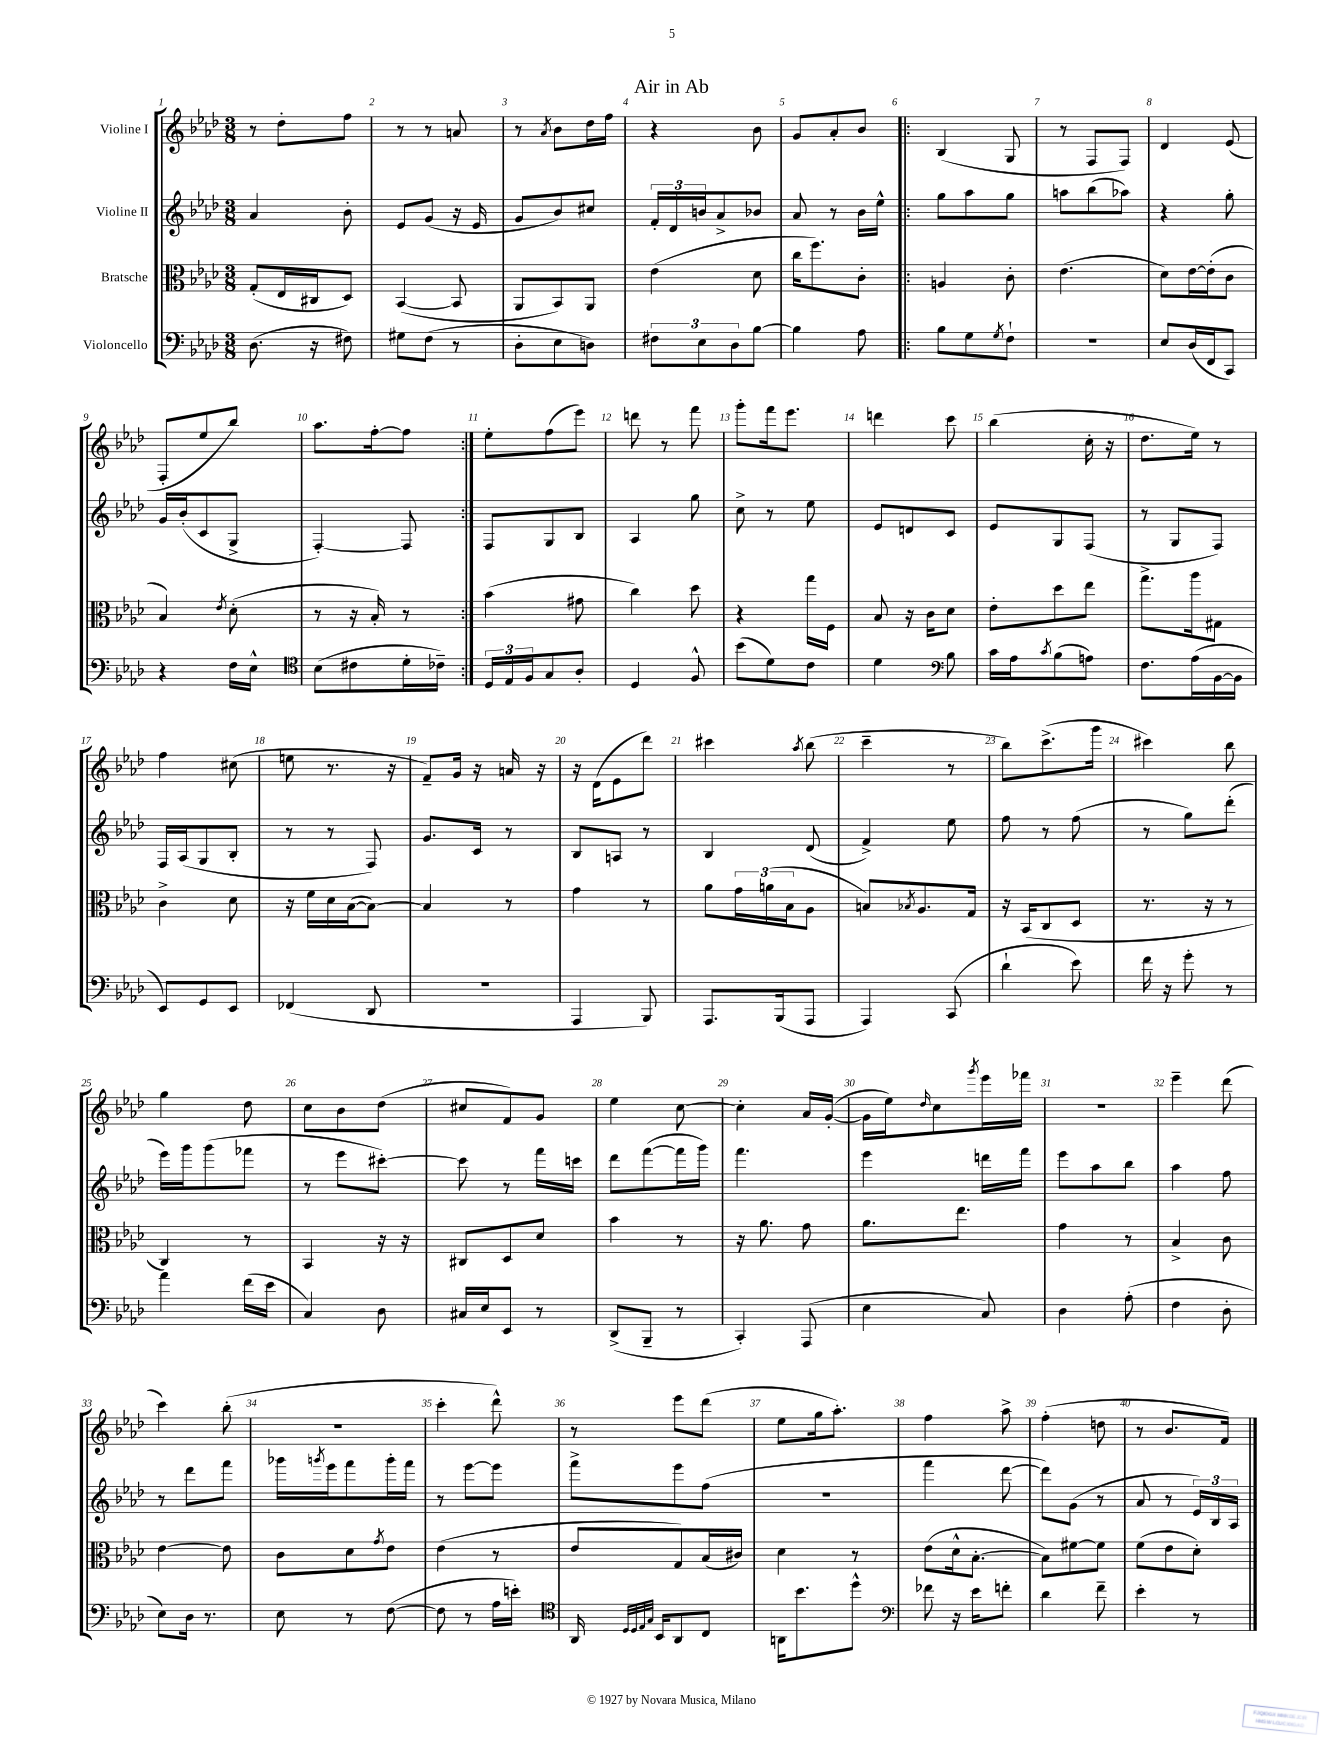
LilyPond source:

\header { title = "Air in Ab" }
<<
\new StaffGroup <<
\new Staff = "s0" \with { instrumentName = "Violine I" } {
    \clef treble \key aes \major \numericTimeSignature \time 3/8
    r8 des''8-. f''8 |
    r8 r8 a'8 |
    r8 \acciaccatura { aes'8 } bes'8 des''16 f''16 |
    r4 bes'8 |
    g'8 aes'8-. bes'8 |
    \repeat volta 2 { bes4( g8 |
    r8 f8 f8) |
    des'4 ees'8( |
    f8-. ees''8 bes''8) |
    aes''8. f''16~-. f''8 | }
    ees''8-. f''8( ees'''8) |
    d'''8 r8 f'''8 |
    g'''8-. f'''16 ees'''8. |
    d'''4 c'''8 |
    bes''4( c''16-. r16 |
    des''8. ees''16) r8 |
    f''4 cis''8( |
    e''8 r8. r16 |
    f'8--) g'16 r16 a'16 r16 |
    r16 des'16( ees'8 des'''8) |
    cis'''4 \acciaccatura { aes''8 } bes''8( |
    c'''4-- r8 |
    bes''8) c'''8.->( g'''16 |
    cis'''4) bes''8 |
    g''4 des''8 |
    c''8 bes'8 des''8( |
    cis''8 f'8) g'8 |
    ees''4 c''8~ |
    c''4-. aes'16 g'16~-.( |
    g'16 ees''16) \grace { des''16 } c''8 \acciaccatura { g'''8 } ees'''16 fes'''16 |
    R4. |
    ees'''4-- des'''8( |
    c'''4) bes''8-.( |
    R4. |
    c'''4-. des'''8-^) |
    r8 ees'''8 des'''8( |
    ees''8 g''16 aes''8.-.) |
    f''4 aes''8-> |
    f''4-.( d''8 |
    r8 bes'8. f'16) \bar "|." |
}
\new Staff = "s1" \with { instrumentName = "Violine II" } {
    \clef treble \key aes \major \numericTimeSignature \time 3/8
    aes'4 bes'8-. |
    ees'8 g'8( r16 ees'16 |
    g'8 bes'8) cis''8 |
    \tuplet 3/2 { f'16-. des'16 b'16 } aes'8-> bes'8 |
    aes'8 r8 bes'16 ees''16-^ |
    \repeat volta 2 { g''8 aes''8 g''8 |
    a''8 bes''8( aes''8) |
    r4 g''8-. |
    g'16 bes'16-.( c'8 g8-> |
    f4~-.) f8 | }
    f8 g8 bes8 |
    aes4 g''8 |
    c''8-> r8 ees''8 |
    ees'8 d'8 c'8 |
    ees'8 g8 f8( |
    r8 g8 f8) |
    f16 aes16( g8 bes8-. |
    r8 r8 f8) |
    g'8. c'16 r8 |
    bes8 a8 r8 |
    bes4 des'8( |
    f'4->) ees''8 |
    f''8 r8 f''8( |
    r8 g''8) des'''8-.( |
    ees'''16) g'''16 g'''8( fes'''8 |
    r8 ees'''8 cis'''8~-.) |
    cis'''8 r8 f'''16 c'''16 |
    des'''8 f'''8~( f'''16 g'''16) |
    f'''4. |
    ees'''4 d'''16 f'''16 |
    ees'''8 aes''8 bes''8 |
    aes''4 f''8 |
    r8 des'''8 f'''8 |
    ges'''16 \acciaccatura { g'''8 } ees'''16 f'''8 g'''16-. f'''16 |
    r8 ees'''8~ ees'''8 |
    f'''8-> ees'''8 f''8( |
    R4. |
    f'''4 des'''8~ |
    des'''8) g'8( r8 |
    aes'8 r8 \tuplet 3/2 { ees'16) bes16 aes16 } \bar "|." |
}
\new Staff = "s2" \with { instrumentName = "Bratsche" } {
    \clef alto \key aes \major \numericTimeSignature \time 3/8
    g8-.( ees16 cis16 des8) |
    bes,4~( bes,8 |
    aes,8 bes,8) aes,8 |
    ees'4( des'8 |
    c''16 f''8.) c'8-. |
    \repeat volta 2 { a4 c'8-. |
    ees'4.( |
    des'8) ees'16~ ees'16-.( c'8 |
    bes4) \acciaccatura { ees'8 } des'8-.( |
    r8 r16 bes16-.) r8 | }
    bes'4( gis'8 |
    c''4) des''8 |
    r4 g''16 f16 |
    bes8 r16 c'16 des'8 |
    ees'8-. des''8 ees''8 |
    g''8.-> aes''16 gis8 |
    c'4-> des'8 |
    r16 f'16 des'16 bes16~( bes8~) |
    bes4 r8 |
    g'4 r8 |
    aes'8 \tuplet 3/2 { g'16 a'16( bes16 } aes8 |
    b8) \acciaccatura { bes8 } aes8. g16 |
    r16 bes,16( c8 des8 |
    r8. r16 r8 |
    c4) r8 |
    bes,4 r16 r16 |
    cis8 des8 des'8 |
    bes'4 r8 |
    r16 aes'8. g'8 |
    aes'8. ees''8. |
    g'4 r8 |
    bes4-> c'8 |
    ees'4~ ees'8 |
    c'8 des'8 \acciaccatura { g'8 } ees'8 |
    ees'4( r8 |
    ees'8 g8) bes16( cis'16) |
    des'4 r8 |
    ees'8( des'16-^ bes8.~-. |
    bes8) fis'8~ fis'8 |
    f'8( ees'8 des'8-.) \bar "|." |
}
\new Staff = "s3" \with { instrumentName = "Violoncello" } {
    \clef bass \key aes \major \numericTimeSignature \time 3/8
    des8.( r16 fis8) |
    gis8 f8( r8 |
    des8-. ees8 d8) |
    \tuplet 3/2 { fis8 ees8 des8 } bes8~ |
    bes4 aes8 |
    \repeat volta 2 { bes8 g8 \acciaccatura { g8 } f8-! |
    R4. |
    ees8 des16( f,16 c,8) |
    r4 f16 ees16-^ |
    \clef tenor bes8( cis'8 des'16-. ces'16--) | }
    \tuplet 3/2 { des16 ees16 f16 } g8 aes8-. |
    des4 f8-^ |
    bes'8( des'8) c'8 |
    des'4 \clef bass bes8 |
    c'16 aes16 \acciaccatura { c'8 } bes8( a8) |
    f8. aes16( bes,16~ bes,16 |
    ees,8) g,8 ees,8 |
    fes,4( des,8 |
    R4. |
    aes,,4 bes,,8) |
    aes,,8. bes,,16( aes,,8 |
    aes,,4) c,8( |
    des'4-! ees'8) |
    f'16 r16 g'8-. r8 |
    aes'4 f'16( ees'16 |
    c4) des8 |
    cis16 ees16 ees,8 r8 |
    des,8->( bes,,8-- r8 |
    c,4-.) aes,,8( |
    ees4 c8) |
    des4 aes8-.( |
    f4 des8-. |
    ees8) des16 r8. |
    ees8 r8 f8~( |
    f8 r8 aes16 e'16-.) |
    \clef tenor aes,16 \grace { des32 des32 ees32 g32 } bes,16 aes,8 c8 |
    a,16 bes'8. des''8-^ |
    \clef bass fes'8 r16 ees'16 f'8-. |
    des'4 f'8-- |
    ees'4-. r8 \bar "|." |
}
>>
>>
\layout { \context { \Score \override BarNumber.break-visibility = ##(#f #t #t) barNumberVisibility = #all-bar-numbers-visible } }
